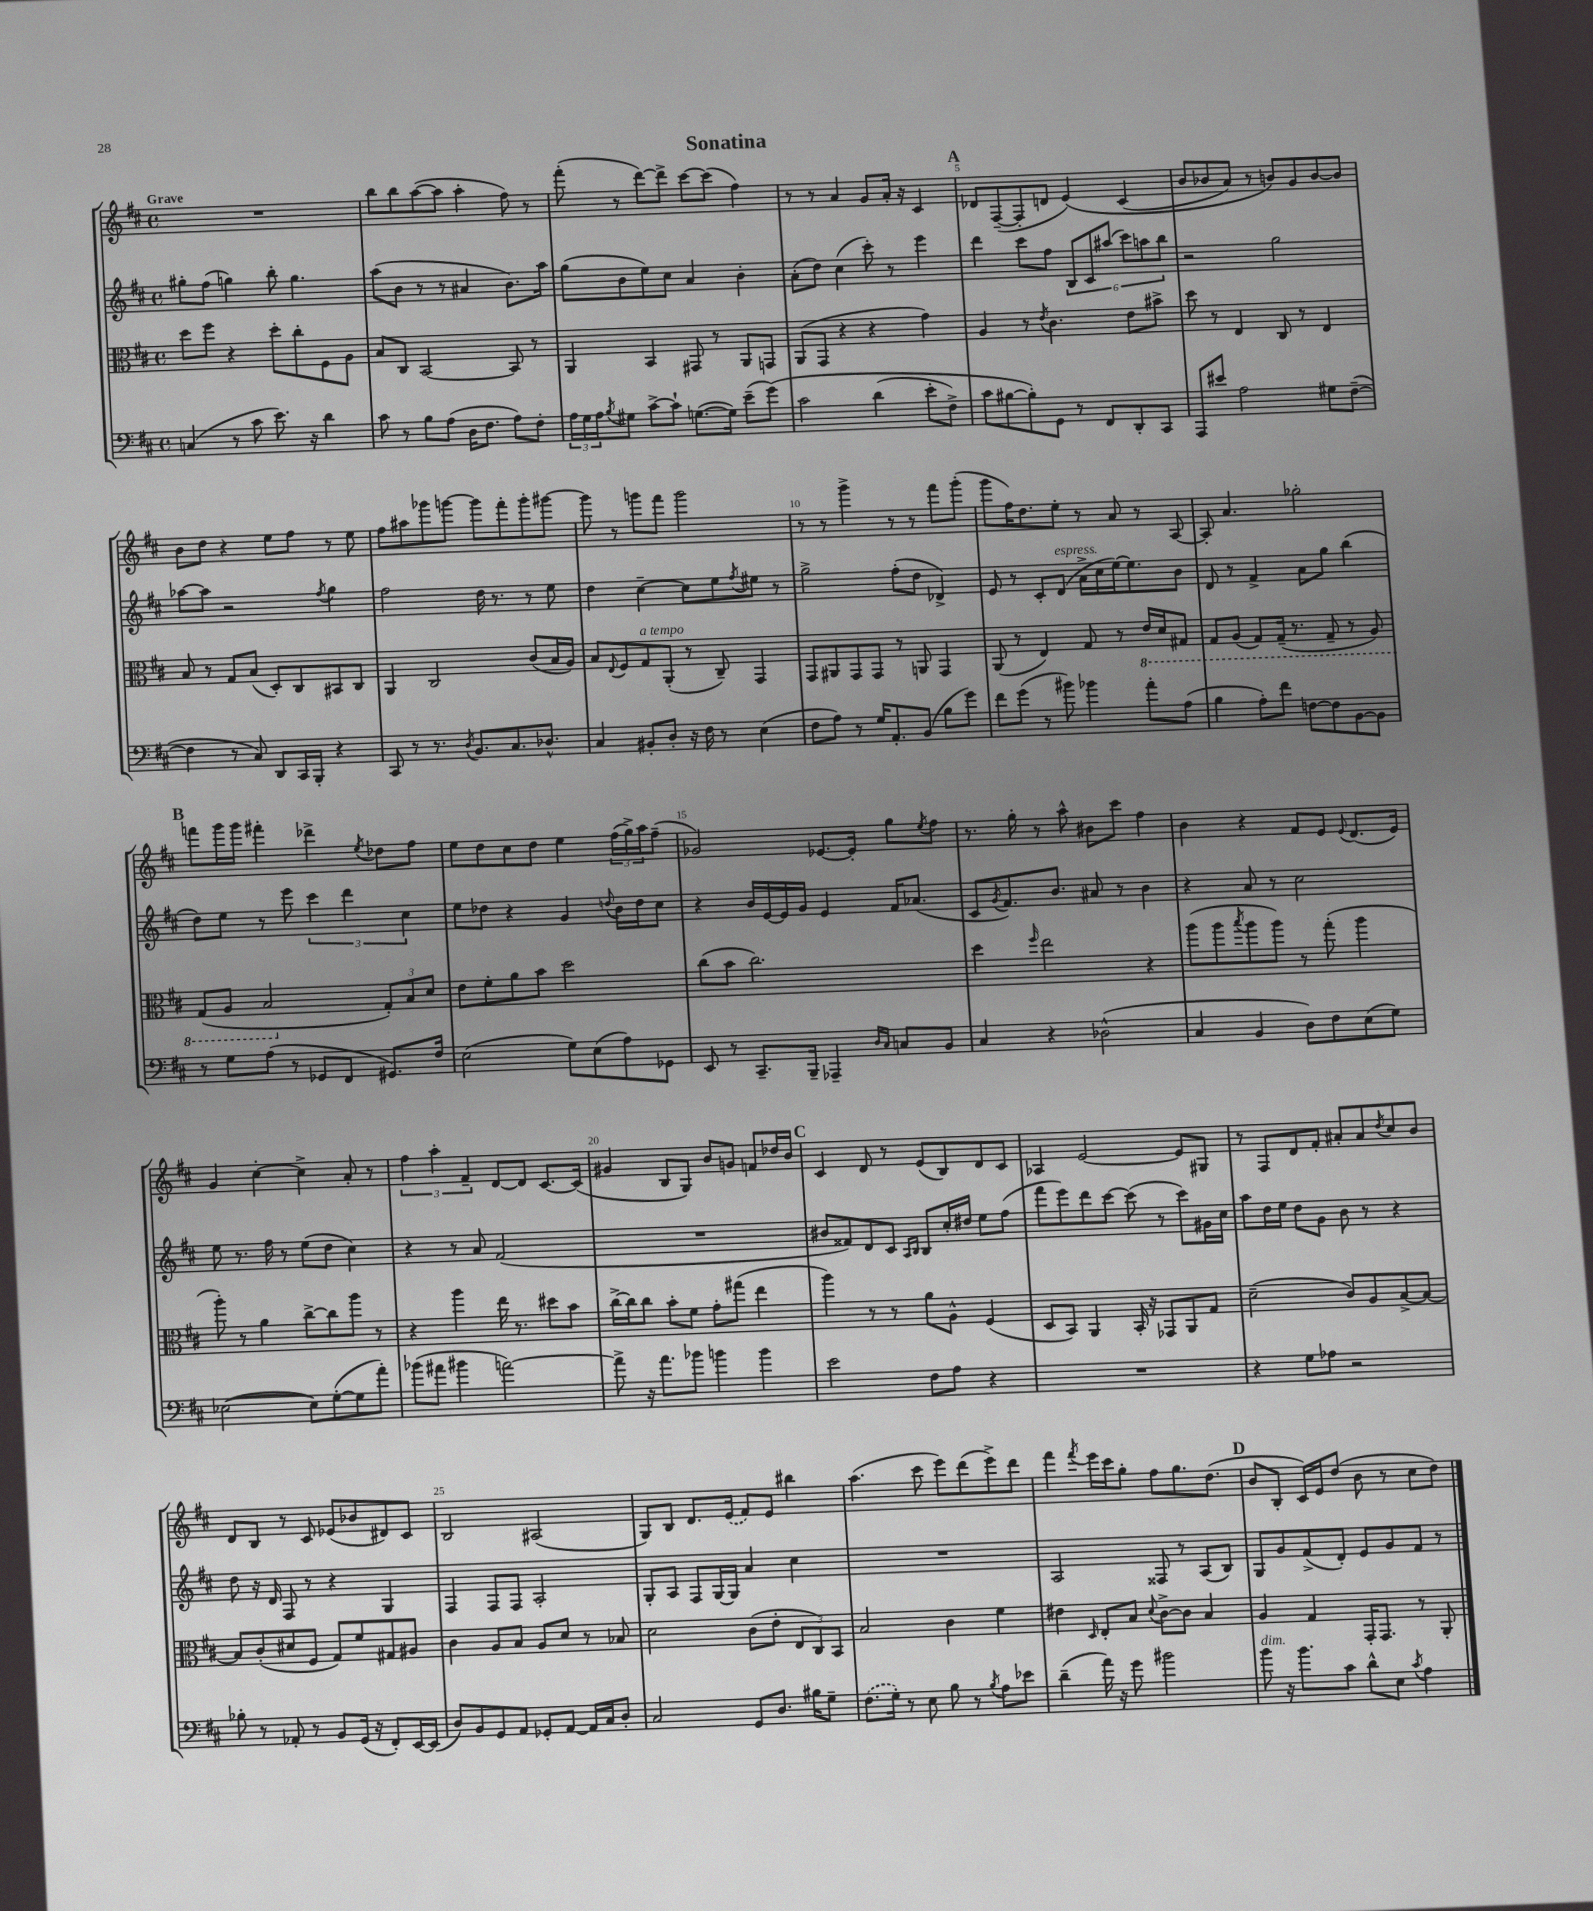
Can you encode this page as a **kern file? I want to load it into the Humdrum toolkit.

**kern	**kern	**kern	**kern
*staff4	*staff3	*staff2	*staff1
*clefF4	*clefC3	*clefG2	*clefG2
*k[f#c#]	*k[f#c#]	*k[f#c#]	*k[f#c#]
*M4/4	*M4/4	*M4/4	*M4/4
*met(c)	*met(c)	*met(c)	*met(c)
(4C	8dd	8gg#'	1r
.	8ff#	(8ff#	.
8r	4r	4gg)	.
8c#	.	.	.
8.e)	8dd'	8bb'	.
.	8cc#'	4.gg	.
16r	.	.	.
4d	8F#	.	.
.	8A	.	.
=	=	=	=
8c#	8B	(8aa	8bb
8r	8C#	8b	8bb
8B	[2BB	8r	([8aa
(8A	.	8r	8aa]
16D	.	4a#	4aa'
8.F#	.	.	.
8A)	8BB]	8.b)	8ff#)
8F#'	8r	.	8r
.	.	16aa	.
=	=	=	=
24A	4AA	(8gg	(8fff#'
24G	.	.	.
24A	.	.	.
8qB	.	.	.
8G#	.	8b	8r
[8c#^	4BB	8ee)	[8ddd)
8c#`]	.	8cc#	8ddd^]
([8.G	8GG#	4a	[8ccc#
.	8r	.	(8ccc#]
16G])	.	.	.
(8e~	8AA	4b'	4ff#)
&(8g)	8GG	.	.
=	=	=	=
2c#	(8AA	(8a'	8r
.	8GG	8dd)	8r
.	4r	(4cc#	4a
(4d	4r	8ccc#')	8g
.	.	8r	16a'
.	.	.	16r
8e'	4g)	4eee	4c#
8F#^)	.	.	.
=	=	=	=
8c#	4A	4ddd	8d-
[8B#	.	.	([8F#~
8B#']&)	8r	8ccc#	8F#']
.	8qe	.	.
8GG	4.c#	8ff#	8d
8r	.	12B	&(4e)
.	.	12c#	.
8FF#	.	.	.
.	.	(12aa#	.
8DD'	8e	12ccc#)	(4c#
.	.	12aa	.
8CC#	8b#^	.	.
.	.	12bb	.
=	=	=	=
8AAA	8dd	2r	8b
8e#	8r	.	8b-
2A	4E	.	8a)
.	.	.	8r
.	8C#	2gg	8b&)
.	8r	.	8g
8G#	4E	.	[8b
([8F#~	.	.	8b]
=	=	=	=
4F#]	8B	[8aa-	8b
.	8r	8aa-]	8dd
8r	8G	2r	4r
8C#)	(8B	.	.
8DD	8D')	.	8ee
16CC#	8C#	.	8ff#
16BBB'	.	.	.
.	.	8qff#	.
4r	8BB#	4gg	8r
.	8C#	.	8ee
=	=	=	=
8CC#	4AA	2ff#	8ff#
8r	.	.	8aa#
8.r	2C#	.	8ggg-
.	.	.	[8ggg
8qD	.	.	.
8.BB	.	.	.
.	.	16dd	8ggg]
.	.	8.r	.
8.C#	.	.	8fff#'
.	(8c#	8r	8ggg'
8.D-^^	.	.	.
.	16B	8ee	[8ggg#
.	16A)	.	.
=	=	=	=
4C#	8B	4dd	8ggg#]
.	8qqE	.	.
.	8F#	.	8r
8BB#'	8G	[4cc#~	8ggg
8D'	(8AA'	.	8fff#
16r	8r	8cc#]	2ggg
16F#	.	.	.
8r	8C#~)	8ee	.
.	.	8qff#	.
(4E	4GG	8ee#	.
.	.	8r	.
=	=	=	=
8F#	8GG	2gg^	8r
8A)	8AA#	.	8r
8r	8GG	.	4ggg^
16G	8GG	.	.
8.AA'	.	.	.
.	8r	(8ff#'	8r
(8BB	8AA	8dd	8r
8B	4GG	4d-^)	8fff#
8g)	.	.	(8ggg'
=	=	=	=
8f#	(8AA	8e	8ggg
(8g	8r	8r	16ff#)
.	.	.	8.dd
8r	4E)	8c#'	.
8b#)	.	(8d	8ee'
4b-	8G	16a^	8r
.	.	16cc#	.
.	8r	[16ee)	8a
.	.	8.ee]	.
8a'	16E	.	8r
.	16D	.	.
(8A	8GG#	8b	[8A
=	=	=	=
4B	8GG	8d	8A']
.	(8AA	8r	4.a
8A')	8GG)	4f#^	.
8f#	(16GG~	.	.
.	8.r	.	.
[8F	.	8a	2gg-'
8F]	8GG~	8gg	.
[8BB	8r	(4bb	.
8BB]	8AA)	.	.
=	=	=	=
8r	(8GG	8dd)	8fff
8G	8AA	8ee	16ggg
.	.	.	16ggg
(8A	2BB	8r	4fff#'
8r	.	8eee	.
8GG-	.	6ccc#	4ddd-^
8FF#	.	.	.
.	.	6ddd	.
.	.	.	8qee
8.GG#)	12G')	.	8dd-
.	12B	6cc#	.
.	.	.	8ff#
.	12d	.	.
16F#	.	.	.
=	=	=	=
(2E	8e	8ee	8ee
.	8f#'	8dd-	8dd
.	8a	4r	8cc#
.	8b	.	8dd
8G)	2dd	4g	4ee
(8E	.	.	.
.	.	8qqdd	.
8A)	.	16b	(24ff#
.	.	.	24gg^)
.	.	16dd	.
.	.	.	24aa
8GG-	.	8cc#	(8ff#~
=	=	=	=
8EE	(8cc#	4r	2g-)
8r	8b	.	.
8.CC#~	2.cc#)	16b	.
.	.	[16e	.
.	.	16e]	.
16BBB~	.	16g	.
4AAA-~	.	4e	[8.e-
.	.	.	16e-']
16qqD	.	.	.
16qqC#	.	.	.
8C	.	16f#	8gg
.	.	(8.a-	.
.	.	.	8qee
8BB	.	.	8ff#
=	=	=	=
4C#	4dd	8c#	8.r
.	.	8qg	.
.	.	8.f#)	.
.	.	.	16gg'
.	16qqff#	.	.
4r	2ee	.	8r
.	.	8.b	.
.	.	.	8aa^^
(2D-^^	.	8a#	8b#
.	.	8r	8ccc#
.	4r	4b	4ff#
=	=	=	=
4C#	(8aa	4r	4b
.	8aa	.	.
.	8qbb	.	.
4BB	8aa	8a	4r
.	8aa)	8r	.
8D)	8r	2cc#	8f#
8F#	(8gg'	.	8e
.	.	.	8qqe
(8E	4aa	.	(8.d
8G)	.	.	.
.	.	.	16e)
=	=	=	=
([2E-	8aa')	8ee	4g
.	8r	8.r	.
.	4a	.	[4cc#'
.	.	16ff#	.
.	.	8r	.
8E-])	[8cc#^	(8ee	4cc#^]
([8G'	8cc#]	8dd	.
8G]	8aa	4cc#)	8a'
8a')	8r	.	8r
=	=	=	=
(8b-	4r	4r	6ff#
8a#	.	.	.
.	.	.	6aa'
4b#	4aa	8r	.
.	.	.	6f#~
.	.	8a	.
[2a)	16ee	(2f#	[8d
.	8.r	.	.
.	.	.	8d]
.	8dd#	.	[8.c#
.	8b	.	.
.	.	.	(16c#]
=	=	=	=
8a^]	[16cc#^	1r	4g#
.	16cc#]	.	.
16r	8cc#	.	.
8.a	.	.	.
.	8b'	.	8B
8b-	8f#	.	8G)
4b	8g'	.	8b
.	(8gg#	.	8g
4b	4ee	.	8f
.	.	.	16dd-
.	.	.	16b
=	=	=	=
2e	4aa)	8b#	4c#
.	.	8f##)	.
.	8r	8d	8d
.	8r	8c#	8r
.	.	16qqA	.
.	.	16qqB	.
8F#	8a	8B	(8e
8A	8A^^	16cc#'	8B)
.	.	16dd#	.
4r	(4F#	8ee	8d
.	.	(8ff#	8c#
=	=	=	=
1r	8D	8fff#	4A-
.	8BB)	8eee)	.
.	4AA	8ddd	[2e
.	.	[8ccc#	.
.	16BB'	(8ccc#]	.
.	16r	.	.
.	8GG-	8r	.
.	8AA	8ccc#)	8e]
.	8G	16g#	8G#
.	.	16cc#	.
=	=	=	=
4r	(2d~	8aa	8r
.	.	16dd	8F#
.	.	16ee	.
8G	.	8dd	8d
8A-	.	8g	8f#'
2r	8c#)	8b	8a#'
.	8A	8r	8a#
.	.	.	8qdd
.	[8B^	4r	8cc#
.	8B_	.	8b
=	=	=	=
8B-'	8B]	8dd	8d
8r	(8c#'	16r	8B
.	.	16d	.
8AA-'	8d#	8F#	8r
8r	8F#	8r	8c#
8BB	8G)	4r	(8e-
(16GG	8f#	.	8b-
16r	.	.	.
8FF#')	8G#	4G	8d#)
[16EE	8A#	.	8c#
(16EE]	.	.	.
=	=	=	=
8D)	4c#	4F#	2B
8BB	.	.	.
8GG	8A	8F#	.
8AA	8B	8F#	.
8GG-'	8A	2A'	(2A#
[8AA	8d	.	.
16AA]	8r	.	.
16C#	.	.	.
8D'	8B-	.	.
=	=	=	=
2C#	2d	8G'	8G)
.	.	8A	8B
.	.	8F#	8.d
.	.	[16G	.
.	.	16G]	(16e
8GG	(8c#	4a	8f#)
8.D	8e'	.	8e
.	12E	4cc#	4bb#
16B#	.	.	.
.	12C#)	.	.
8G~	.	.	.
.	12BB	.	.
=	=	=	=
(8.F#	2B	1r	(4.aa
16G')	.	.	.
8r	.	.	.
8E	.	.	8ccc#
8B	4c#	.	8eee)
8r	.	.	(8ddd
8qB	.	.	.
8A	4f#	.	8eee^)
8e-	.	.	8ddd
=	=	=	=
(4d~	4e#	2A	4fff#
.	16qqD	.	8qfff#
16a)	8E'	.	16eee
16r	.	.	16ccc#
8g	8B	.	8gg'
.	8qqd	.	.
2b#	[8c#^	8F##	8ff#
.	8c#]	8r	8.gg
.	4B	(8A	.
.	.	.	(8.dd
.	.	8B)	.
=	=	=	=
8b	4A	8G	8b
16r	.	8g	8B'
8.b	.	.	.
.	4G	(8f#^	16c#)
.	.	.	16e
8c#	.	8d')	(8dd
8d^^	16GG'	8e	8b
.	8.GG	.	.
8E	.	8g	8r
8qc#	.	.	.
4A	8r	8f#	8cc#
.	8AA'	8r	8dd)
==	==	==	==
*-	*-	*-	*-
